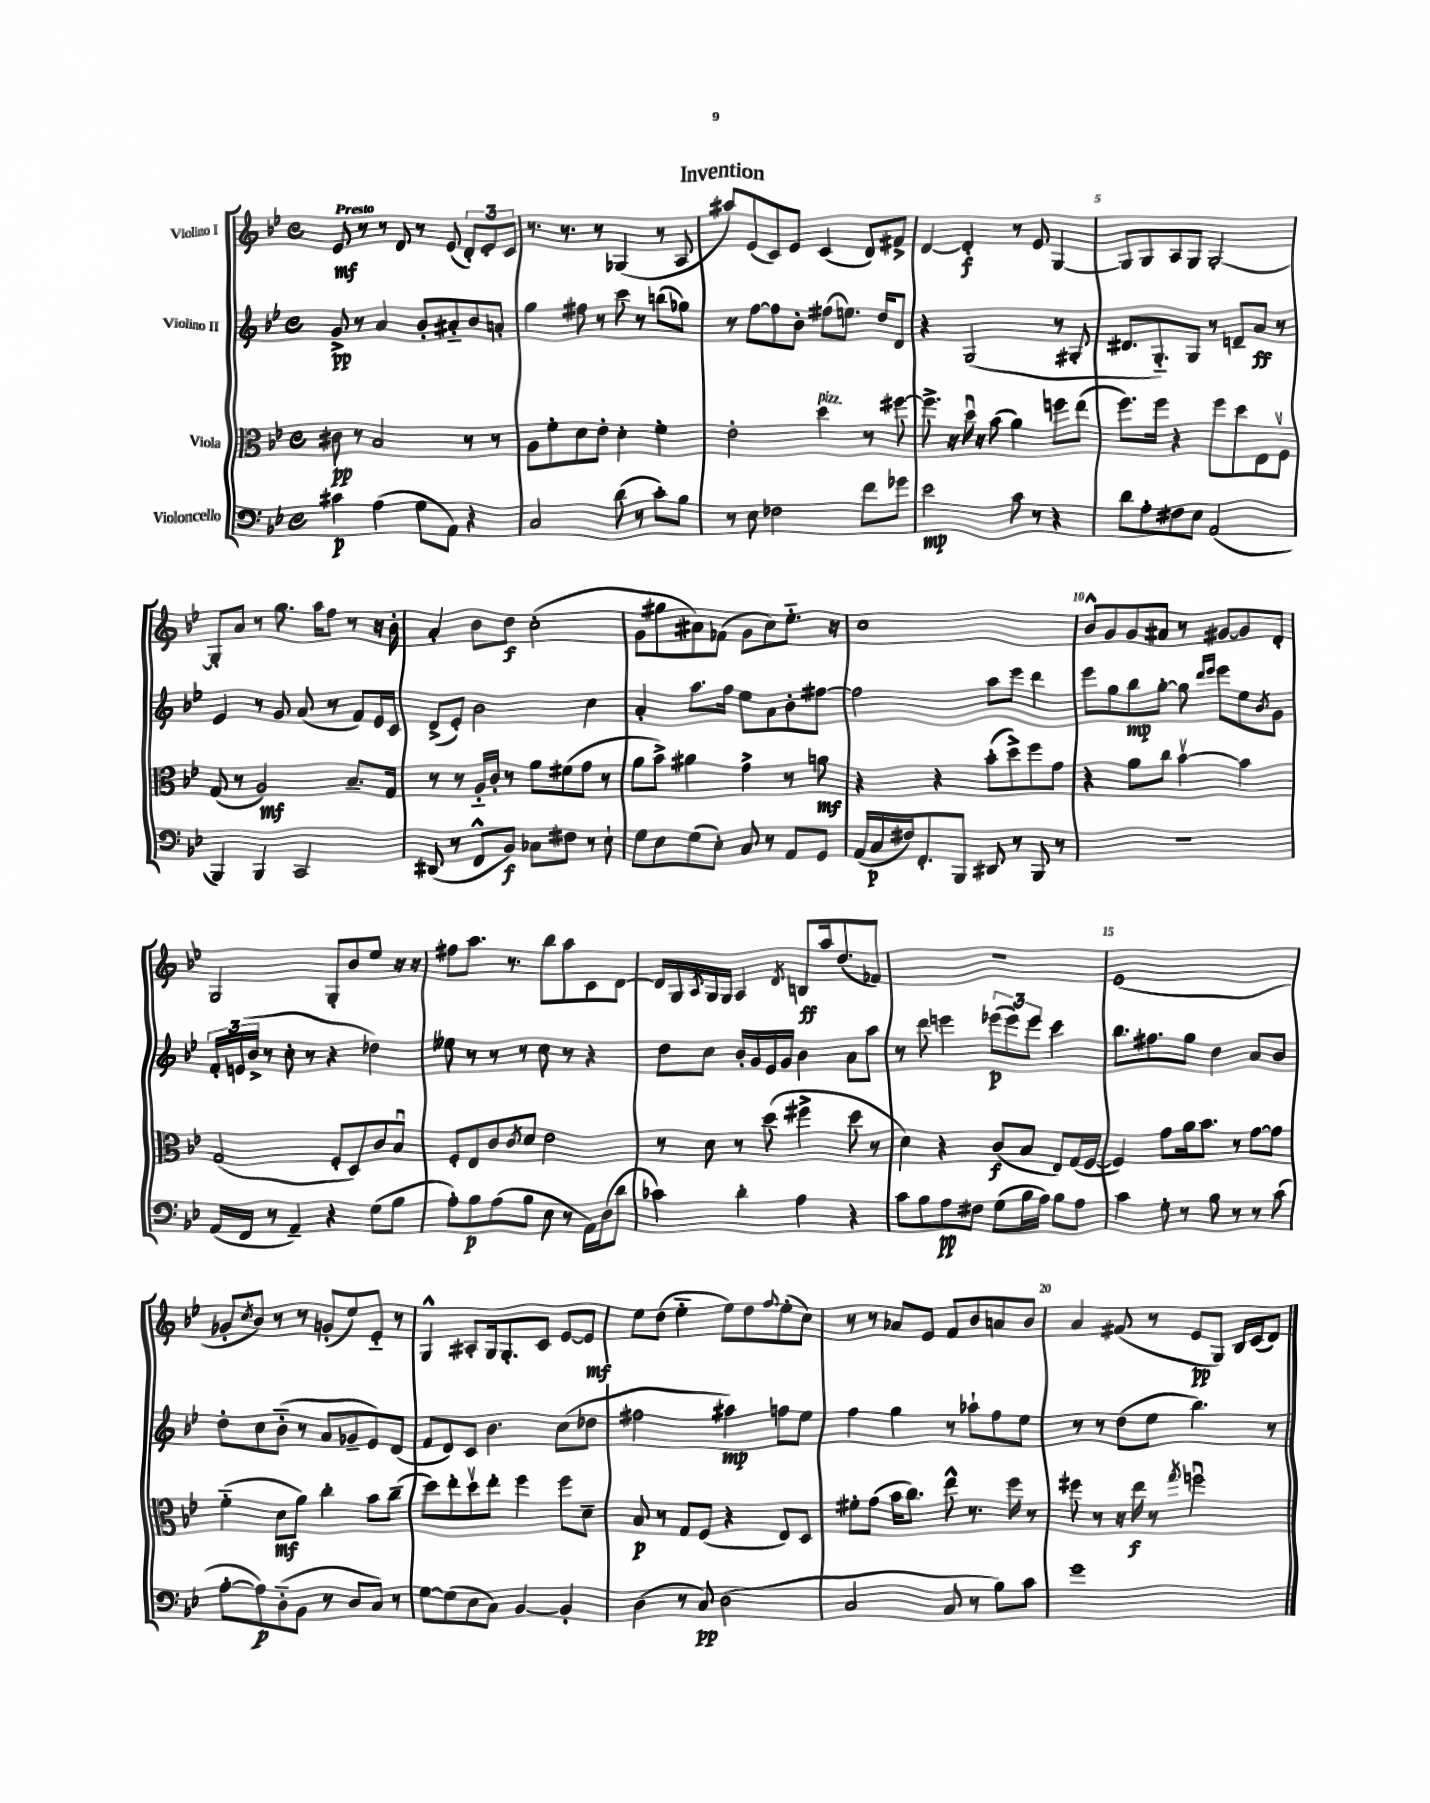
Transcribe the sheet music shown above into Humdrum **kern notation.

**kern	**kern	**kern	**kern
*staff4	*staff3	*staff2	*staff1
*clefF4	*clefC3	*clefG2	*clefG2
*k[b-e-]	*k[b-e-]	*k[b-e-]	*k[b-e-]
*M4/4	*M4/4	*M4/4	*M4/4
*met(c)	*met(c)	*met(c)	*met(c)
4c#\	8c#\	8g^/	8e-/
.	8r	8r	8r
(4A\	2B-/	4a/	8r
.	.	.	8d/
8G\L	.	8b-'/L	8r
8AA\J)	.	8a#'~/	(8e-/
4r	8r	8b-/	12d'/L)
.	.	.	12e-'/
.	8r	8a'/J	.
.	.	.	12c/J
=	=	=	=
2C/	8A\L	4gg\	8.r
.	8f'\	.	.
.	.	.	8.r
.	8d\	8ff#\	.
.	8e-'\J	8r	8r
(8d\	4d'\	8ccc\	(4G-/
8r	.	8r	.
8c'\L)	4f'\	(8bb\L	8r
8B-\J	.	8gg-\J)	8A/
=	=	=	=
8r	2e-'\	8r	8aa#/L)
8E-\	.	[8ff\L	(8e-/
2F-\	.	8ff\]	8c/)
.	.	8b-'\J	8e-/J
.	4dd\	(8ff#\L	(4c/
.	.	8.ee\J)	.
8f\L	8r	.	8d/L)
.	.	16dd/LK	.
8g-\J	[8ff#\	8d/J	8f#^/J
=	=	=	=
2e-\	8.ff#^\]	4r	[4d/
.	16r	.	.
.	16ddu\	(2G/	4d'/]
.	16r	.	.
.	(8b-\	.	.
8c\	4a\)	.	8r
8r	.	.	8e-/
4r	8ff\L	8r	[4G/
.	(8ee-\J	8G#'/	.
=	=	=	=
8d\L	8.ff\L)	8.d#/L	8G/]L
8A'\	.	.	8G/
.	16ff\Jk	8.G'~/)	.
8F#\	4r	.	8A/
8E-\J	.	8G/J	8G/J
(2AA/	8ff\L	8r	[2G'/
.	8dd\	8d~/L	.
.	8E-\	8a/J	.
.	8Fv\J	8r	.
=	=	=	=
4BBB-/)	(8G/	4e-/	8G'/]L
.	8r	.	8a/J
4BBB-/	2A/)	8r	8r
.	.	8g/	8.gg\
2CC/	.	(8a/	.
.	.	.	16aa\LK
.	.	8r	8ff\J
.	8.B-~/L	8f/L)	8r
.	.	16e-/L	16r
.	16G/Jk	16c/JJ	16b-'\
=	=	=	=
(8DD#/	8r	(8d^/L	4a'/
8r	8r	8e-'/J)	.
8FF^^/L	16A'~/LL	2b-\	8b-\L
.	16c'/JJ	.	.
8BB-/J)	8r	.	8dd\J
8C-\L	8a\L	.	(2cc'\
8F#\J	(8f#\	.	.
8r	8g\J	4cc\	.
8E-`\	8r	.	.
=	=	=	=
8G\L	8a\L	4a'/	8g\L
8E-\	8b-^\J)	.	8gg#\
(8G\	4a#\	8.aa\L	8a#\)
8E-'\J)	.	.	(8f-\J
.	.	16ff\Jk	.
8C/	4g^\	8ee-\L	8g\L
8r	.	8a\	8cc\)
8AA/L	8r	8b-'\	8.ee-'~\J
8GG/J	8a\	[8ff#\J	.
.	.	.	16r
=	=	=	=
(16AA/LL	4r	2ff#\]	1cc
16C/	.	.	.
16F#/J)	.	.	.
8.FF'/	.	.	.
.	4r	.	.
8BBB-/J	.	.	.
8DD#/	(8b-'\L	8aa\L	.
8r	8dd^\)	8eee-\J	.
8BBB-/	8ff\	4ddd\	.
8r	8g\J	.	.
=	=	=	=
1r	4r	8eee-\L	8b-^^/L
.	.	8gg\	8g/
.	8a\L	8bb-\	8g/
.	8cc\J	[8gg'\J	8a#/J
.	[4b-v\	8gg\]	8r
.	.	16qqddd/LL	.
.	.	16qqeee-/JJ	.
.	.	8eee-\L	[8g#/L
.	4b-\]	8ee-\	8g#/]
.	.	8qb-/	.
.	.	8g\J	8d'/J
=	=	=	=
(16AA/LL	(2G/	24f'/LL	2G/
.	.	(24e/	.
16FF/JJ	.	.	.
.	.	24b-^/JJ	.
8r	.	8r	.
4AA~/)	.	8cc'\	.
.	.	8r	.
4r	8F'/L	4r	8G'/L
.	8D/)	.	8b-/
(8G\L	8c/	4dd-\)	8ee-/J
8B-\J	8B-u/J	.	16r
.	.	.	16r
=	=	=	=
8A'\L)	8F'/L	8ee--\	8ff#\L
8B-\	8E-/	8r	8.aa\J
(8A\	8c/	8r	.
.	.	.	8.r
.	8qc/	.	.
8B-\J	8d/J	8r	.
8E-\	2e-\	8cc\	8bb-\L
8r	.	8r	8aa\
16AA\LL)	.	4r	8c\
(16D\J	.	.	.
8d\J	.	.	[8d\J
=	=	=	=
4c-\)	8r	8dd\L	16d/]LL
.	.	.	16G/
.	.	.	8qA/
.	8d\	8cc\J	16G/
.	.	.	16G/JJ
4d'\	8r	16b-'/LL	4A/
.	.	16g/	.
.	(8dd\	16e-/	.
.	.	16g/JJ	.
.	.	.	8qd/
4A\	4ff#^\	4b-\	8B/L
.	.	.	16aa/k
.	.	.	(8.dd/
4r	8dd\	8a\L	.
.	8r	8aa\J	8f-/J)
=	=	=	=
8c\L	4d\)	8r	1r
8B-\	.	8ddd\	.
8A\	4r	4eee\	.
8F#\J	.	.	.
(8G\L	(8c/L	(12eee-\L	.
.	.	12eee-\)	.
16B-\L	8B-/J	.	.
.	.	12eee-\J	.
16A\JJ)	.	.	.
8B-\L	8E-/L)	4ccc\	.
8A\J	(16G/L	.	.
.	[16F/JJ	.	.
=	=	=	=
4c\	4F/])	8.bb-\L	(1e-
.	.	8.ff#\	.
8G'\	8g\L	.	.
8r	16a\k	8gg\J	.
.	8.b-\J	.	.
8B-\	.	4dd\	.
8r	8r	.	.
8r	[8g\L	8a/L	.
(8c\	8g\]J	8b-/J	.
=	=	=	=
[8A'\L	(4f'~\	8dd'\L	8g-'/L
.	.	.	8qcc/
8A\])	.	8cc\	8b-/J)
(8D'~\	8d\L	(8b-'~\J	8r
8BB-\J	8a\J)	8r	8r
8r	4cc'\	8a/L	(8g'/L
8D/L	.	8g-~/	8ee-/)
8C/J)	8b-\L	8e-/)	8e-'~/J
8r	(8cc~\J	(8d/J	8r
=	=	=	=
[8G\L	8dd\L)	8f/L	4G^^/
(8G\]	8ee-'\	8d/)	.
8E-\	8ddv\	8c/J	8A#'/L
8C\J)	8ee-'\J	4.b-\	16G/k
.	.	.	8.G'/
[4BB-/	4ff\	.	.
.	.	.	8c/J
4BB-'/]	8ff\L	(8cc\L	[8e-/L
.	8d~\J	8dd-\J	8e-/]J
=	=	=	=
(4D\	8B-/	2ff#\	8ee-\L
.	8r	.	(8dd\J
8r	8G/L	.	4ee-'~\
8C/)	(8F/J	.	.
(2D\	4r	4aa#\)	8ee-\L)
.	.	.	8dd\
.	.	.	8qqff/
.	8E-/L)	8ff\L	(8ee-'\
.	8D/J	8ee-\J	8cc\J)
=	=	=	=
2C/	8f#'\L	4ff\	8r
.	(8g\J	.	8r
.	16b-\LK	4gg\	8a-/L
.	8.cc\J)	.	.
.	.	.	8e-/J
8C/	8ee-^^\	8r	8f/L
8r	8.r	8aa-`\L	8b-/
8B-\L)	.	8ff\	8a/
.	16ff\	.	.
8c\J	8r	8ee-\J	8b-/J
=	=	=	=
1g	8ff#\	8r	4a/
.	8r	8r	.
.	16r	(8dd\L	(8f#/
.	16ee-\	.	.
.	8r	8ee-\J	8r
.	8qgg/	.	.
.	2ffu\	4.bb-\)	8e-/L
.	.	.	8G/J)
.	.	.	16B-/LL
.	.	.	(16c/J
.	.	8r	8d/J)
==	==	==	==
*-	*-	*-	*-
